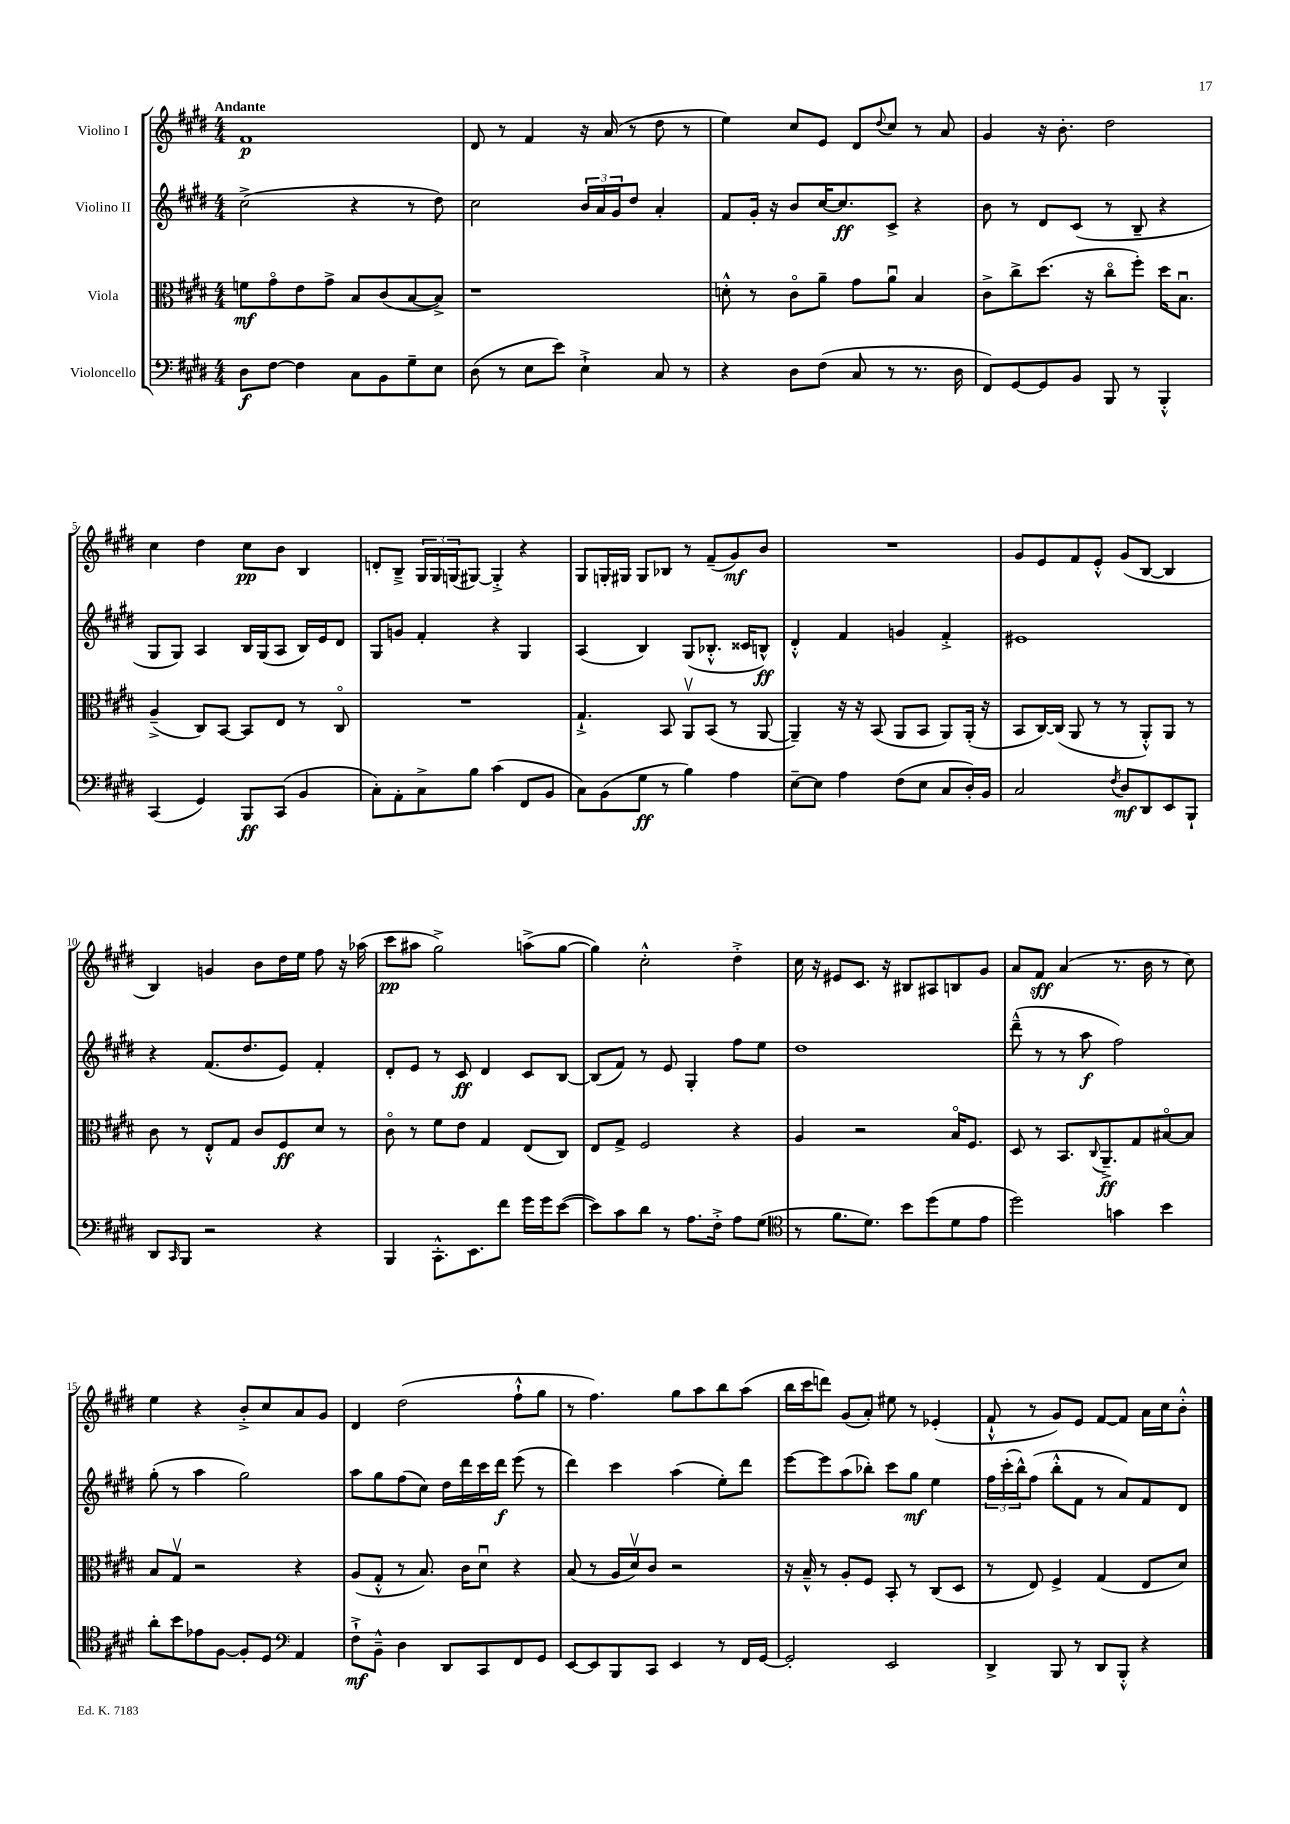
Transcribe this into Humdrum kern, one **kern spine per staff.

**kern	**dynam	**kern	**dynam	**kern	**dynam	**kern	**dynam
*part4	*part4	*part3	*part3	*part2	*part2	*part1	*part1
*staff4	*staff4	*staff3	*staff3	*staff2	*staff2	*staff1	*staff1
*I"Violoncello	*	*I"Viola	*	*I"Violino II	*	*I"Violino I	*
*clefF4	*	*clefC3	*	*clefG2	*	*clefG2	*
*k[f#c#g#d#]	*	*k[f#c#g#d#]	*	*k[f#c#g#d#]	*	*k[f#c#g#d#]	*
*M4/4	*	*M4/4	*	*M4/4	*	*M4/4	*
=1	=1	=1	=1	=1	=1	=1	=1
!	!	!	!	!	!	!LO:TX:a:B:t=Andante	!
8D#\L	f	8fn\L	mf	(2cc#^\	.	1f#	p
[8F#\J	.	8g#\	.	.	.	.	.
4F#\]	.	8e\	.	.	.	.	.
.	.	8g#^\J	.	.	.	.	.
8C#\L	.	8B/L	.	4r	.	.	.
8BB\	.	(8c#/	.	.	.	.	.
8G#~\	.	[8B/	.	8r	.	.	.
8E\J	.	8B^/J])	.	8dd#\)	.	.	.
=2	=2	=2	=2	=2	=2	=2	=2
(8D#\	.	1r	.	2cc#\	.	8d#/	.
8r	.	.	.	.	.	8r	.
8E\L	.	.	.	.	.	4f#/	.
8e\J)	.	.	.	.	.	.	.
4E`^\	.	.	.	24b/LL	.	16r	.
.	.	.	.	24a/	.	.	.
.	.	.	.	.	.	(16a/	.
.	.	.	.	24g#/J	.	.	.
.	.	.	.	8dd#/J	.	8r	.
8C#/	.	.	.	4a'/	.	8dd#\	.
8r	.	.	.	.	.	8r	.
=3	=3	=3	=3	=3	=3	=3	=3
4r	.	8dn'^^\	.	8f#/L	.	4ee\)	.
.	.	8r	.	16g#'/Jk	.	.	.
.	.	.	.	16r	.	.	.
8D#\L	.	8c#\L	.	8b/L	.	8cc#/L	.
(8F#\J	.	8a~\J	.	[16cc#/K	.	8e/J	.
.	.	.	.	8.cc#/]	ff	.	.
8C#/	.	8g#\L	.	.	.	8d#/L	.
.	.	.	.	.	.	8qqdd#/	.
8r	.	8au\J	.	8c#^/J	.	8cc#/J	.
8.r	.	4B/	.	4r	.	8r	.
.	.	.	.	.	.	8a/	.
16D#\	.	.	.	.	.	.	.
=4	=4	=4	=4	=4	=4	=4	=4
8FF#/L)	.	8c#^\L	.	8b\	.	4g#/	.
[8GG#/	.	8cc#^\	.	8r	.	.	.
8GG#/]	.	(8.dd#\J	.	8d#/L	.	16r	.
.	.	.	.	.	.	8.b'\	.
8BB/J	.	.	.	(8c#/J	.	.	.
.	.	16r	.	.	.	.	.
8BBB/	.	8cc#\L	.	8r	.	2dd#\	.
8r	.	8ff#'\J)	.	8B~/	.	.	.
4BBB'^^/	.	16dd#\KL	.	4r	.	.	.
.	.	8.Bu\J	.	.	.	.	.
!!LO:LB:g=z
=5	=5	=5	=5	=5	=5	=5	=5
(4CC#/	.	(4A~^/	.	8G#/L	.	4cc#\	.
.	.	.	.	8G#/J)	.	.	.
4GG#/)	.	8C#/L)	.	4A/	.	4dd#\	.
.	.	[8BB/J	.	.	.	.	.
8BBB/L	ff	8BB/L]	.	16B/LL	.	8cc#\L	pp
.	.	.	.	(16G#/J	.	.	.
(8CC#/J	.	8E/J	.	8A/J	.	8b\J	.
4BB/	.	8r	.	16B/LL)	.	4B/	.
.	.	.	.	16e/J	.	.	.
.	.	8C#/	.	8d#/J	.	.	.
=6	=6	=6	=6	=6	=6	=6	=6
8C#'\L)	.	1r	.	8G#/L	.	8dn'/L	.
8AA'\	.	.	.	8gn/J	.	8B~^/J	.
8C#^\	.	.	.	4f#'/	.	24G#/LL	.
.	.	.	.	.	.	24G#/	.
.	.	.	.	.	.	(24Gn/J	.
8B\J	.	.	.	.	.	[8G#X/J)	.
(4c#\	.	.	.	4r	.	4G#'^/]	.
8FF#/L	.	.	.	4G#/	.	4r	.
8BB/J	.	.	.	.	.	.	.
=7	=7	=7	=7	=7	=7	=7	=7
8C#\L)	.	4.G#`^/	.	(4A/	.	8G#/L	.
(8BB\	.	.	.	.	.	16Gn'/L	.
.	.	.	.	.	.	16G#X/JJ	.
8G#\J	ff	.	.	4B/)	.	8G#/L	.
8r	.	8BB/	.	.	.	8B-X/J	.
4B\)	.	8AAv/L	.	(8G#/L	.	8r	.
.	.	(8BB/J	.	8.B-X'^^/J	.	(8f#~/L	.
4A\	.	8r	.	.	.	8g#/)	mf
.	.	.	.	16c##X/KL	.	.	.
.	.	[8AA/	.	8Bn^^/J)	ff	8b/J	.
=8	=8	=8	=8	=8	=8	=8	=8
[8E~\L	.	4AA~/])	.	4d#'^^/	.	1r	.
8E\J]	.	.	.	.	.	.	.
4A\	.	16r	.	4f#/	.	.	.
.	.	16r	.	.	.	.	.
.	.	(8BB/	.	.	.	.	.
(8F#\L	.	8AA/L	.	4gn/	.	.	.
8E\J	.	8BB/J	.	.	.	.	.
8C#/L	.	8AA/L)	.	4f#'^/	.	.	.
16D#'/L)	.	(16AA'/Jk	.	.	.	.	.
16BB/JJ	.	16r	.	.	.	.	.
=9	=9	=9	=9	=9	=9	=9	=9
2C#/	.	8BB/L	.	1e#X	.	8g#/L	.
.	.	[16C#/L)	.	.	.	8e/	.
.	.	(16C#/JJ]	.	.	.	.	.
.	.	8AA/	.	.	.	8f#/	.
.	.	8r	.	.	.	8e'^^/J	.
8qF#/	.	.	.	.	.	.	.
8D#/L	mf	8r	.	.	.	(8g#/L	.
8DD#/	.	8AA'^^/L)	.	.	.	[8B/J	.
8EE/	.	8AA/J	.	.	.	4B/]	.
8BBB`/J	.	8r	.	.	.	.	.
!!LO:LB:g=z
=10	=10	=10	=10	=10	=10	=10	=10
8DD#/L	.	8c#\	.	4r	.	4B/)	.
16qqCC#/	.	.	.	.	.	.	.
8BBB/J	.	8r	.	.	.	.	.
2r	.	8E'^^/L	.	(8.f#/L	.	4gn/	.
.	.	8G#/J	.	.	.	.	.
.	.	.	.	8.dd#/	.	.	.
.	.	8c#/L	.	.	.	8b\L	.
.	.	8F#/	ff	8e/J)	.	16dd#\L	.
.	.	.	.	.	.	16ee\JJ	.
4r	.	8d#/J	.	4f#'/	.	8ff#\	.
.	.	8r	.	.	.	16r	.
.	.	.	.	.	.	(16aa-X\	.
=11	=11	=11	=11	=11	=11	=11	=11
4BBB/	.	8c#\	.	8d#'/L	.	8ccc#\L	pp
.	.	8r	.	8e/J	.	8aa#X\J	.
8.CC#'^^\L	.	8f#\L	.	8r	.	2gg#^\)	.
.	.	8e\J	.	8c#/	ff	.	.
8.EE\	.	.	.	.	.	.	.
.	.	4G#/	.	4d#/	.	.	.
8f#\J	.	.	.	.	.	.	.
16g#\LL	.	(8E/L	.	8c#/L	.	(8aan^\L	.
16g#\J	.	.	.	.	.	.	.
([8e\J	.	8C#/J)	.	[8B/J	.	[8gg#\J	.
=12	=12	=12	=12	=12	=12	=12	=12
8e\L])	.	8E/L	.	(8B/L]	.	4gg#\])	.
8c#\	.	8G#^/J	.	8f#/J)	.	.	.
8d#\J	.	2F#/	.	8r	.	2cc#'^^\	.
8r	.	.	.	8e/	.	.	.
8.A\L	.	.	.	4G#'/	.	.	.
16F#'^\Jk	.	.	.	.	.	.	.
8A\L	.	4r	.	8ff#\L	.	4dd#'^\	.
(8G#\J	.	.	.	8ee\J	.	.	.
=13	=13	=13	=13	=13	=13	=13	=13
*clefC4	*	*	*	*	*	*	*
8r	.	4A/	.	1dd#	.	16cc#\	.
.	.	.	.	.	.	16r	.
8.f#\L	.	.	.	.	.	8e#X/L	.
.	.	2r	.	.	.	8.c#/J	.
8.d#\J)	.	.	.	.	.	.	.
.	.	.	.	.	.	16r	.
8b\L	.	.	.	.	.	8B#X/L	.
(8dd#\	.	.	.	.	.	8A#X/	.
8d#\	.	16B/KL	.	.	.	8Bn/	.
.	.	8.F#/J	.	.	.	.	.
8e\J	.	.	.	.	.	8g#/J	.
=14	=14	=14	=14	=14	=14	=14	=14
2dd#\)	.	8D#/	.	(8ddd#~^^\	.	8a/L	.
.	.	8r	.	8r	.	8f#/J	sff
.	.	8.BB/L	.	8r	.	(4a/	.
.	.	.	.	8aa\	f	.	.
.	.	8qqC#/	.	.	.	.	.
.	.	8.AA~^/	ff	.	.	.	.
4gn\	.	.	.	2ff#\)	.	8.r	.
.	.	8G#/	.	.	.	.	.
.	.	.	.	.	.	16b\	.
4b\	.	[8B#X/	.	.	.	8r	.
.	.	8B#/J]	.	.	.	8cc#\)	.
!!LO:LB:g=z
=15	=15	=15	=15	=15	=15	=15	=15
8a'\L	.	8B/L	.	(8gg#'\	.	4ee\	.
8b\	.	8G#v/J	.	8r	.	.	.
8e-X\	.	2r	.	4aa\	.	4r	.
[8F#\J	.	.	.	.	.	.	.
8F#'/L]	.	.	.	2gg#\)	.	8b'^/L	.
8D#/J	.	.	.	.	.	8cc#/	.
*clefF4	*	*	*	*	*	*	*
4AA/	.	4r	.	.	.	8a/	.
.	.	.	.	.	.	8g#/J	.
=16	=16	=16	=16	=16	=16	=16	=16
8F#`^\L	mf	(8A/L	.	8aa\L	.	4d#/	.
8BB~^^\J	.	8G#'^^/J	.	8gg#\	.	.	.
4D#\	.	8r	.	(8ff#\	.	(2dd#\	.
.	.	8.B/)	.	8cc#\J)	.	.	.
8DD#/L	.	.	.	16dd#\LL	.	.	.
.	.	16c#\KL	.	16ddd#\	.	.	.
8CC#/	.	8d#u\J	.	16ccc#\	.	.	.
.	.	.	.	16ddd#\JJ	f	.	.
8FF#/	.	4r	.	(8eee\	.	8ff#`^^\L	.
8GG#/J	.	.	.	8r	.	8gg#\J	.
=17	=17	=17	=17	=17	=17	=17	=17
[8EE/L	.	(8B/	.	4ddd#\)	.	8r	.
8EE/]	.	8r	.	.	.	4.ff#\)	.
8BBB/	.	16A/LL	.	4ccc#\	.	.	.
.	.	16d#v/J)	.	.	.	.	.
8CC#/J	.	8c#/J	.	.	.	.	.
4EE/	.	2r	.	(4aa\	.	8gg#\L	.
.	.	.	.	.	.	8aa\	.
8r	.	.	.	8ee'\L)	.	8bb\	.
16FF#/LL	.	.	.	8ddd#\J	.	(8aa\J	.
[16GG#/JJ	.	.	.	.	.	.	.
=18	=18	=18	=18	=18	=18	=18	=18
2GG#'/]	.	16r	.	[8eee\L	.	16bb\LL	.
.	.	16B~^^/	.	.	.	16ccc#\J	.
.	.	8r	.	8eee\]	.	8dddn\J)	.
.	.	8A'/L	.	(8aa\	.	(8g#/L	.
.	.	8F#/J	.	8bb-X'\J)	.	8a'/J)	.
2EE/	.	8BB'/	.	8ccc#\L	.	8ee#X\	.
.	.	8r	.	8gg#\J	mf	8r	.
.	.	(8C#/L	.	4ee\	.	(4e-X'/	.
.	.	8D#/J	.	.	.	.	.
=19	=19	=19	=19	=19	=19	=19	=19
4DD#^/	.	8r	.	24ff#\LL	.	8f#`^^/	.
.	.	.	.	(24ccc#'\	.	.	.
.	.	.	.	24bb^^\J)	.	.	.
.	.	8E/)	.	(8ff#\J	.	8r	.
8BBB/	.	4F#^/	.	8bb'^^\L	.	8g#/L)	.
8r	.	.	.	8f#\J	.	8e/J	.
8DD#/L	.	(4G#/	.	8r	.	[8f#/L	.
8BBB'^^/J	.	.	.	8a/L)	.	8f#/J]	.
4r	.	8E/L	.	8f#/	.	16a\LL	.
.	.	.	.	.	.	16cc#\J	.
.	.	8d#/J)	.	8d#/J	.	8b'^^\J	.
==	==	==	==	==	==	==	==
*-	*-	*-	*-	*-	*-	*-	*-
